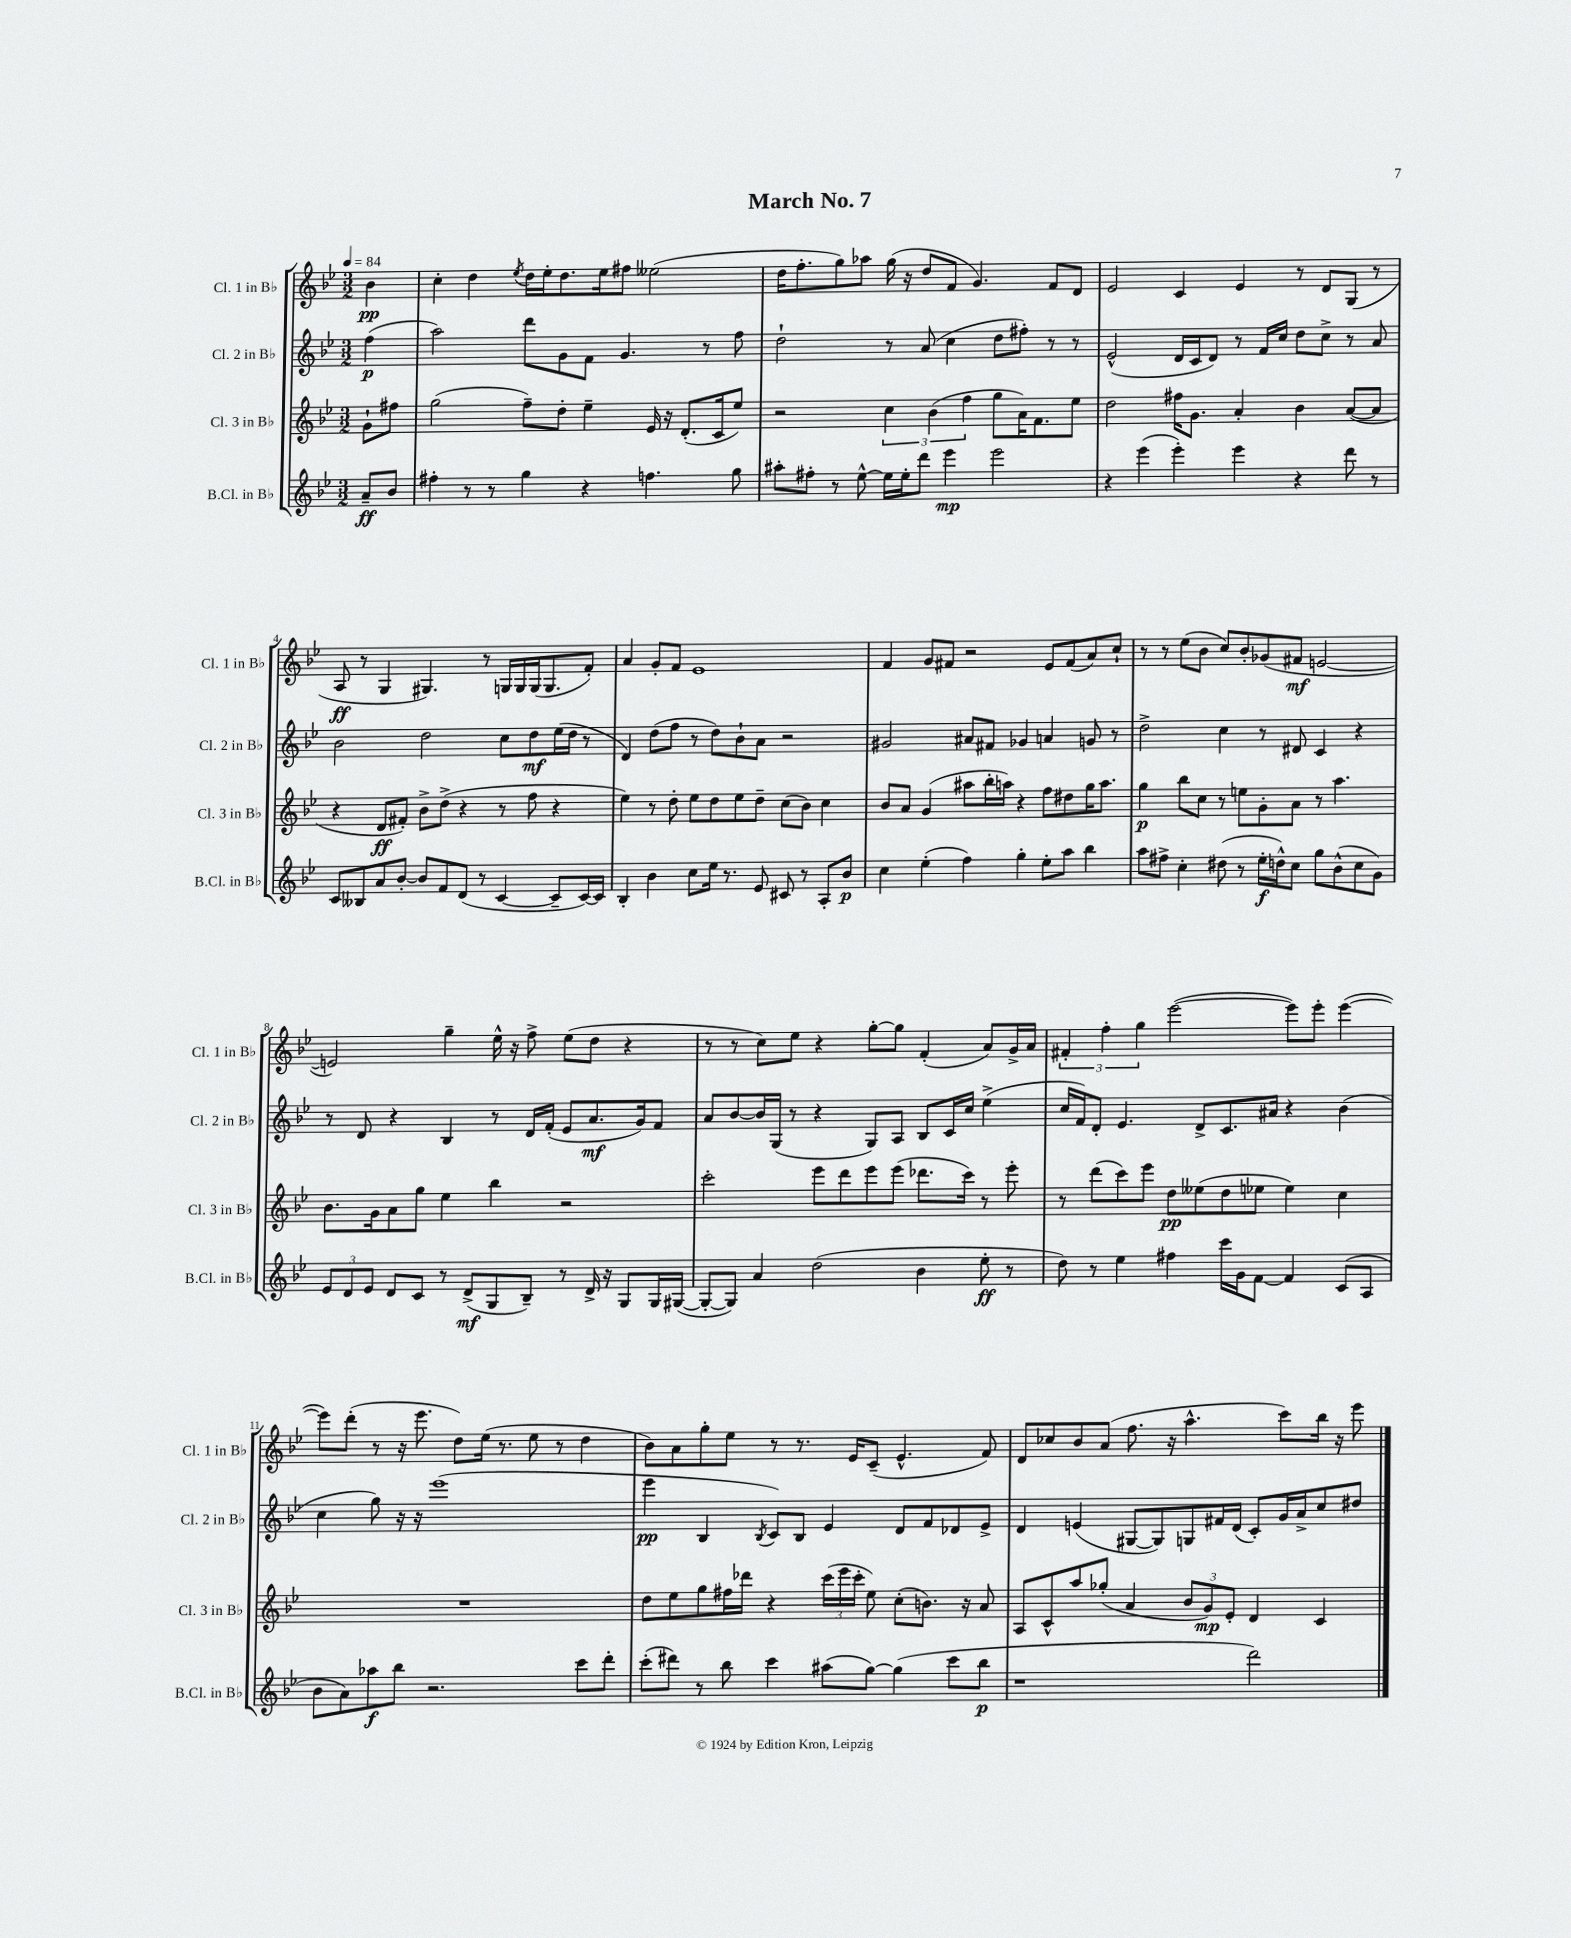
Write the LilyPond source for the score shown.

\header { title = "March No. 7" }
<<
\new StaffGroup <<
\new Staff = "s0" \with { instrumentName = "Cl. 1 in Bb" shortInstrumentName = "Cl. 1 in Bb" } {
    \clef treble \key bes \major \numericTimeSignature \time 3/2 \partial 4 \tempo 4 = 84
    \autoBeamOff bes'4\pp |
    c''4-. d''4 \acciaccatura { ees''8 } d''16[ ees''16-. d''8. ees''16 fis''8] eeses''2( |
    d''16[ f''8.-. g''8) aes''8] g''16( r16 d''8[ f'8] g'4.) f'8[ d'8] |
    ees'2 c'4 ees'4 r8 d'8[ g8]( r8 |
    a8\ff r8 g4 gis4.) r8 g16[ g16 g16( g8. f'8]-.) |
    a'4 g'8[-. f'8] ees'1 |
    f'4 g'8[ fis'8] r2 ees'8[ fis'8( a'8) c''8]-! |
    r8 r8 ees''8[( bes'8] c''8[) bes'8-. ges'8( fis'8]\mf e'2~ |
    e'2) g''4-- ees''16-^ r16 f''8-> ees''8[( d''8] r4 |
    r8 r8 c''8[) ees''8] r4 g''8[~-. g''8] f'4-.( a'8[) g'16-> a'16] |
    \tuplet 3/2 { fis'4-. f''4-. g''4 } ees'''2~( ees'''8[) ees'''8]-. ees'''4~( |
    ees'''8[) d'''8]-.( r8 r16 ees'''8. d''8[) ees''16]( r8. ees''8 r8 d''4 |
    bes'8[) a'8 g''8-. ees''8] r8 r8. ees'16[ c'8]--( ees'4.-^ f'8) |
    d'8[ ces''8 bes'8 a'8]( f''8. r16 a''4.-^ c'''8[) bes''16] r16 ees'''8 \bar "|." |
}
\new Staff = "s1" \with { instrumentName = "Cl. 2 in Bb" shortInstrumentName = "Cl. 2 in Bb" } {
    \clef treble \key bes \major \numericTimeSignature \time 3/2 \partial 4
    \autoBeamOff f''4\p( |
    a''2) d'''8[ g'8 f'8] g'4. r8 f''8 |
    d''2-! r8 a'8( c''4 d''8[ fis''8]-.) r8 r8 |
    ees'2-^( d'16[ c'16 d'8]) r8 f'16[ c''16] d''8[ c''8]-> r8 a'8 |
    bes'2 d''2 c''8[ d''8\mf ees''16( d''16] r8 |
    d'4) d''8[( f''8] r8 d''8[) bes'8-! a'8] r2 |
    gis'2 ais'8[ fis'8] ges'4 a'4 g'8 r8 |
    d''2-> c''4 r8 dis'8 c'4 r4 |
    r8 d'8 r4 bes4 r8 d'16[ f'16]-.( ees'8[ a'8.\mf g'16) f'8] |
    a'8[ bes'8~ bes'16 g16]( r8 r4 g8[) a8] bes8[ c'16 c''16] ees''4->( |
    c''16[ f'16) d'8]-. ees'4. d'8[-> c'8. ais'16] r4 bes'4( |
    c''4 g''8) r16 r16 ees'''1( |
    ees'''4\pp bes4 \acciaccatura { bes8 } c'8[) bes8] ees'4 d'8[ f'8 des'8 ees'8]-> |
    d'4 e'4( gis8[~ gis8) g8 fis'16 d'16]( c'8[-.) g'16 a'16-> c''8 dis''8] \bar "|." |
}
\new Staff = "s2" \with { instrumentName = "Cl. 3 in Bb" shortInstrumentName = "Cl. 3 in Bb" } {
    \clef treble \key bes \major \numericTimeSignature \time 3/2 \partial 4
    \autoBeamOff g'8[-! fis''8] |
    g''2( f''8[--) d''8]-. ees''4-- ees'16 r16 d'8.[-.( c'16 ees''8]) |
    r2 \tuplet 3/2 { c''4 bes'4( f''4 } g''8[ a'16) f'8. ees''8] |
    d''2 fis''16[ g'8.] a'4-. bes'4 a'8[~( a'8] |
    r4 d'8[\ff fis'8]-.) bes'8[-> d''8]->( r4 r8 f''8 r4 |
    ees''4) r8 d''8-. ees''8[ d''8 ees''8 d''8]-- c''8[( bes'8]) c''4 |
    bes'8[ a'8] g'4( ais''8[ bes''16-. a''16]) r4 f''8[ dis''8 g''16 a''8.] |
    g''4\p bes''8[ c''8] r8 e''8[ g'8-. a'8] r8 a''4. |
    bes'8.[ g'16 a'8 g''8] ees''4 bes''4 r2 |
    c'''2-. ees'''8[ d'''8 ees'''8 ees'''8]( des'''8.[ c'''16]) r8 ees'''8-. |
    r8 d'''8[( c'''8) ees'''8] d''8[\pp eeses''8( d''8 ees''8] ees''4) c''4 |
    R1. |
    d''8[ ees''8 g''8 fis''16 des'''16] r4 \tuplet 3/2 { c'''16[( ees'''16 c'''16]-. } ees''8) c''8[-.( b'8.]) r16 a'8 |
    a8[ c'8-^ a''8 ges''8]-.( a'4 \tuplet 3/2 { bes'8[ g'8\mp) ees'8]-. } d'4 c'4 \bar "|." |
}
\new Staff = "s3" \with { instrumentName = "B.Cl. in Bb" shortInstrumentName = "B.Cl. in Bb" } {
    \clef treble \key bes \major \numericTimeSignature \time 3/2 \partial 4
    \autoBeamOff a'8[--\ff bes'8] |
    fis''4-. r8 r8 g''4 r4 f''4. g''8 |
    ais''8[-. fis''8]-. r8 ees''8~-^ ees''16[ ees''16-. d'''8] ees'''4\mp ees'''2 |
    r4 ees'''4( ees'''4-.) ees'''4 r4 d'''8 r8 |
    c'8[ beses8 a'8 bes'8]~-. bes'8[ f'8 d'8]( r8 c'4~ c'8[-- c'16~) c'16] |
    bes4-. bes'4 c''8[ ees''16] r8. ees'8 cis'8 r8 a8[-. bes'8]\p |
    c''4 ees''4-.( f''4) g''4-. ees''8[-. a''8] bes''4 |
    a''8[ fis''8]-> c''4-. dis''8( r8 ees''16[-.\f d''16-^) c''8] g''8[ bes'8-^( c''8 g'8]) |
    \tuplet 3/2 { ees'8[ d'8 ees'8] } d'8[ c'8] r8 d'8[->\mf( g8 bes8]--) r8 d'16-> r16 g8[ g16 gis16]~( |
    gis8[~-. gis8]) a'4 d''2( bes'4 ees''8-.\ff r8 |
    d''8) r8 ees''4 fis''4 c'''16[ g'16 f'8]~ f'4 c'8[( a8] |
    bes'8[ a'8) aes''8\f bes''8] r2. c'''8[ d'''8]-. |
    c'''8[-.( dis'''8]) r8 bes''8 c'''4 ais''8[( g''8]~) g''4( c'''8[ bes''8]\p |
    r1 d'''2) \bar "|." |
}
>>
>>
